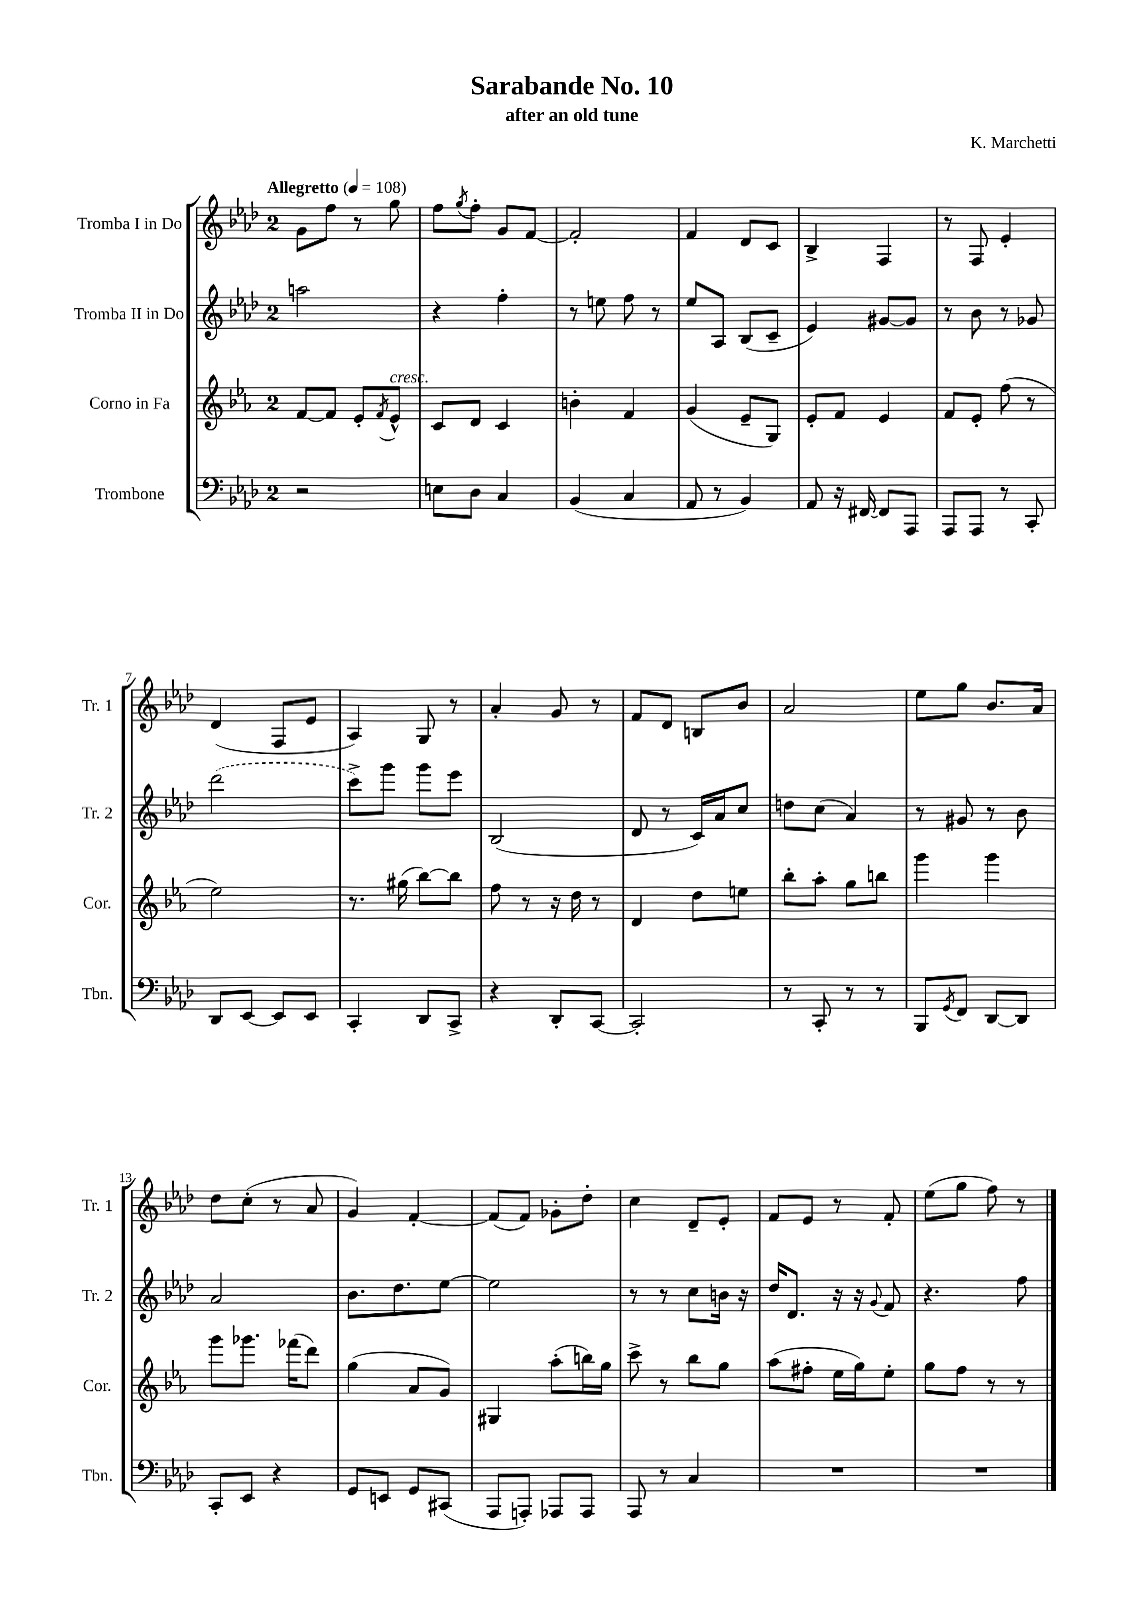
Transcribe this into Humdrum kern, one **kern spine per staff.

**kern	**kern	**kern	**kern
*part4	*part3	*part2	*part1
*staff4	*staff3	*staff2	*staff1
*I"Trombone	*I"Corno in Fa	*I"Tromba II in Do	*I"Tromba I in Do
*I'Tbn.	*I'Cor.	*I'Tr. 2	*I'Tr. 1
*clefF4	*clefG2	*clefG2	*clefG2
*k[b-e-a-d-]	*k[b-e-a-]	*k[b-e-a-d-]	*k[b-e-a-d-]
*M2/4	*M2/4	*M2/4	*M2/4
*MM108	*MM108	*MM108	*MM108
=1	=1	=1	=1
!	!	!	!LO:TX:a:B:t=Allegretto
2r	[8f/L	2aan\	8g\L
.	8f/J]	.	8ff\J
.	8e-'/L	.	8r
.	8qf/	.	.
!	!LO:TX:a:i:t=cresc.	!	!
.	8e-^^/J	.	8gg\
=2	=2	=2	=2
8En\L	8c/L	4r	8ff\L
.	.	.	8qgg/
8D-\J	8d/J	.	8ff'\J
4C/	4c/	4ff'\	8g/L
.	.	.	[8f/J
=3	=3	=3	=3
(4BB-/	4bn'\	8r	2f'/]
.	.	8een\	.
4C/	4f/	8ff\	.
.	.	8r	.
=4	=4	=4	=4
8AA-/	(4g/	8ee-/L	4f/
8r	.	8A-/J	.
4BB-/)	8e-~/L	(8B-/L	8d-/L
.	8G/J)	8c~/J	8c/J
=5	=5	=5	=5
8AA-/	8e-'/L	4e-/)	4B-^/
16r	8f/J	.	.
[16FF#X/	.	.	.
8FF#/L]	4e-/	[8g#X/L	4F/
8AAA-/J	.	8g#/J]	.
=6	=6	=6	=6
8AAA-/L	8f/L	8r	8r
8AAA-/J	8e-'/J	8b-\	8F/
8r	(8ff\	8r	4e-'/
8CC'/	8r	8g-X/	.
!!LO:LB:g=z
=7	=7	=7	=7
8DD-/L	2ee-\)	(2ddd-\	(4d-/
[8EE-/J	.	.	.
8EE-/L]	.	.	8F/L
8EE-/J	.	.	8e-/J
=8	=8	=8	=8
4CC'/	8.r	8ccc^\L)	4A-/)
.	.	8ggg\J	.
.	(16gg#X\	.	.
8DD-/L	[8bb-\L)	8ggg\L	8G/
8CC^/J	8bb-\J]	8eee-\J	8r
=9	=9	=9	=9
4r	8ff\	(2B-/	4a-'/
.	8r	.	.
8DD-'/L	16r	.	8g/
.	16dd\	.	.
[8CC/J	8r	.	8r
=10	=10	=10	=10
2CC'/]	4d/	8d-/	8f/L
.	.	8r	8d-/J
.	8dd\L	16c/LL)	8Bn/L
.	.	16a-/J	.
.	8een\J	8cc/J	8b-/J
=11	=11	=11	=11
8r	8bb-'\L	8ddn\L	2a-/
8CC'/	8aa-'\J	(8cc\J	.
8r	8gg\L	4a-/)	.
8r	8bbn\J	.	.
=12	=12	=12	=12
8BBB-/L	4ggg\	8r	8ee-\L
8qGG/	.	.	.
8FF/J	.	8g#X/	8gg\J
[8DD-/L	4ggg\	8r	8.b-/L
8DD-/J]	.	8b-\	.
.	.	.	16a-/Jk
!!LO:LB:g=z
=13	=13	=13	=13
8CC'/L	8ggg\L	2a-/	8dd-\L
8EE-/J	8.ggg-X\J	.	(8cc'\J
4r	.	.	8r
.	(16fff-X\KL	.	.
.	8ddd\J)	.	8a-/
=14	=14	=14	=14
8GG/L	(4gg\	8.b-\L	4g/)
8EEn/J	.	.	.
.	.	8.dd-\	.
8GG/L	8a-/L	.	[4f'/
(8CC#X/J	8g/J)	[8ee-\J	.
=15	=15	=15	=15
8AAA-/L	4G#X/	2ee-\]	(8f/L]
8AAAn'/J)	.	.	8f/J)
8AAA-X/L	(8aa-'\L	.	8g-X'\L
8AAA-/J	16bbn\L)	.	8dd-'\J
.	16gg\JJ	.	.
=16	=16	=16	=16
8AAA-/	8ccc^\	8r	4cc\
8r	8r	8r	.
4C/	8bb-\L	8cc\L	8d-~/L
.	8gg\J	16bn\Jk	8e-'/J
.	.	16r	.
=17	=17	=17	=17
2r	(8aa-\L	16dd-/KL	8f/L
.	.	8.d-/J	.
.	8ff#X'\J	.	8e-/J
.	16ee-\LL	16r	8r
.	16gg\J)	16r	.
.	.	8qqg/	.
.	8ee-'\J	8f/	8f'/
=18	=18	=18	=18
2r	8gg\L	4.r	(8ee-\L
.	8ff\J	.	8gg\J
.	8r	.	8ff\)
.	8r	8ff\	8r
==	==	==	==
*-	*-	*-	*-
